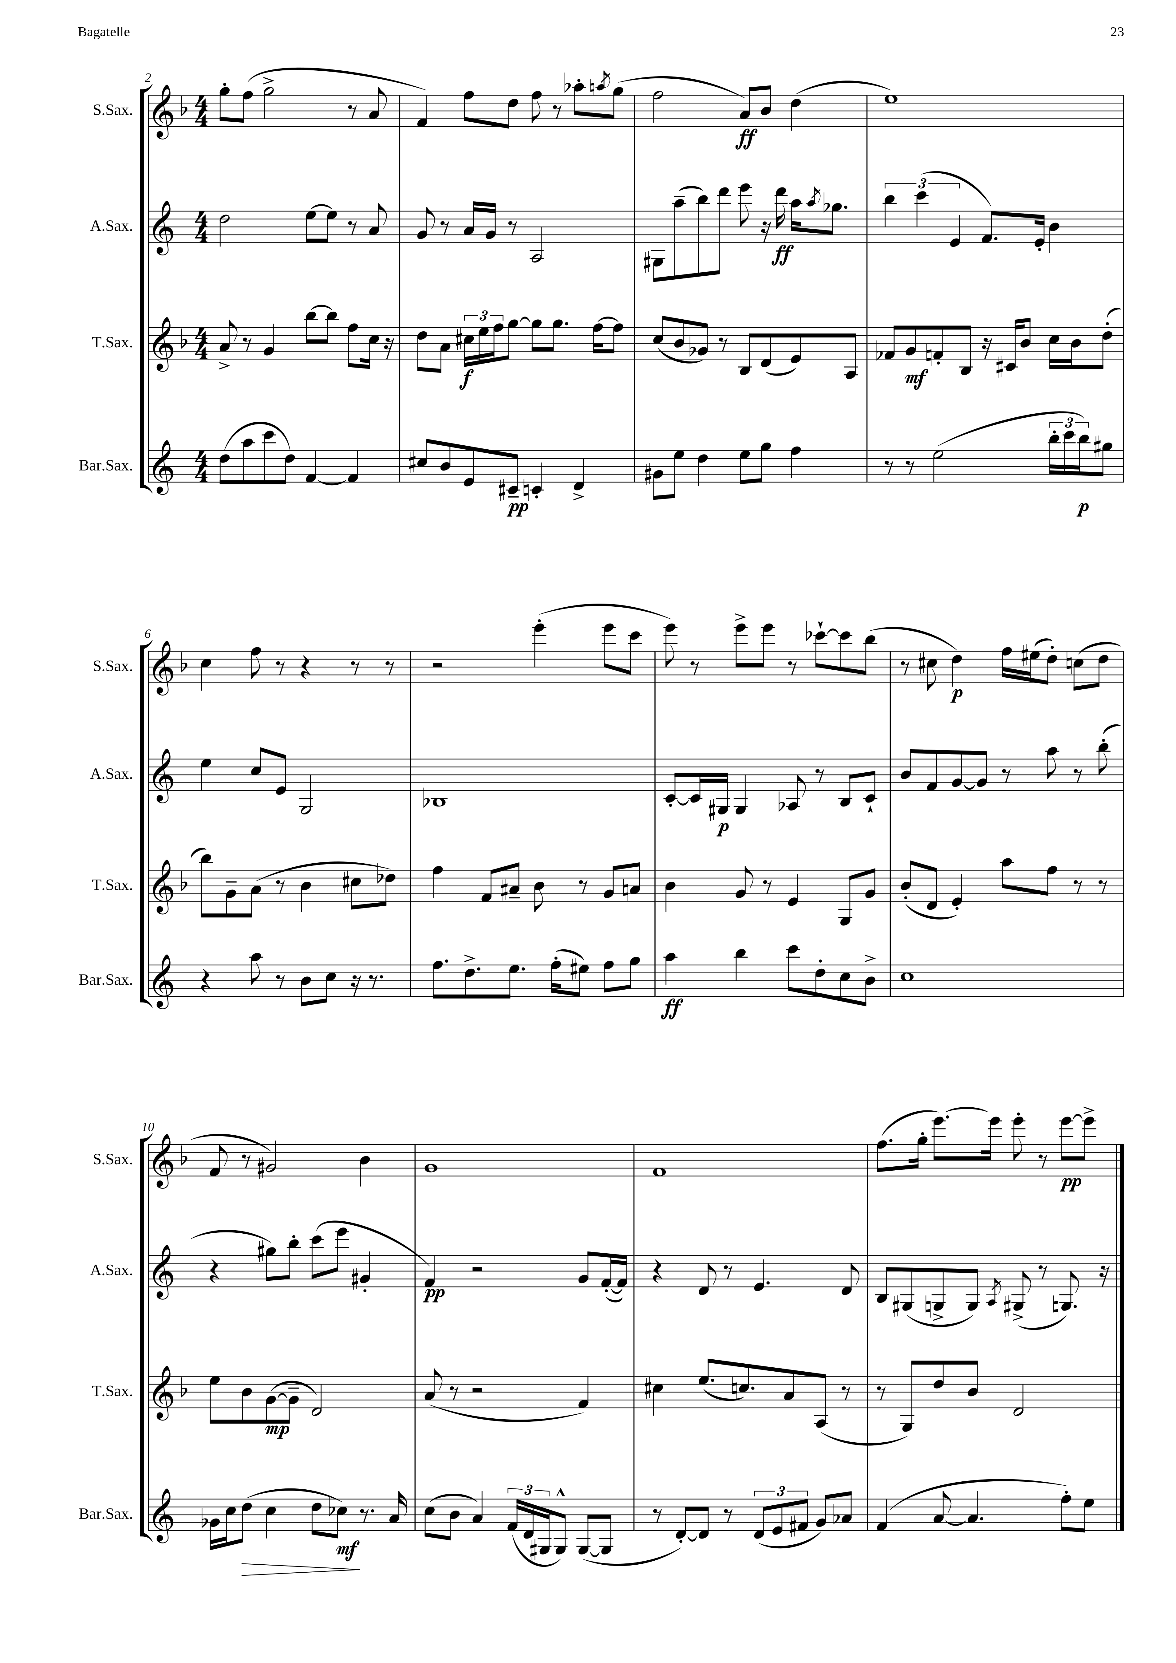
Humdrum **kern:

**kern	**kern	**kern	**kern
*staff4	*staff3	*staff2	*staff1
*clefG2	*clefG2	*clefG2	*clefG2
*k[]	*k[b-]	*k[]	*k[b-]
*M4/4	*M4/4	*M4/4	*M4/4
(8dd	8a^	2dd	8gg'
8aa	8r	.	(8ff
8ccc	4g	.	2gg^
8dd)	.	.	.
[4f	[8bb-	[8ee	.
.	8bb-]	8ee]	.
4f]	8ff	8r	8r
.	16cc	8a	8a
.	16r	.	.
=	=	=	=
8cc#	8dd	8g	4f)
8b	8a	8r	.
8e	24cc#	16a	8ff
.	24ee	.	.
.	.	16g	.
.	24ff	.	.
8c#~	[8gg	8r	8dd
4c'	8gg]	2A	8ff
.	8.gg	.	8r
4d^	.	.	8aa-'
.	[16ff	.	.
.	.	.	8qaa
.	8ff]	.	(8gg
=	=	=	=
8g#	(8cc	8G#	2ff
8ee	8b-	(8aa~	.
4dd	8g-)	8bb)	.
.	8r	8ddd	.
8ee	8B-	8eee	8a)
8gg	(8d	16r	8b-
.	.	16ddd	.
4ff	8e)	16aa	(4dd
.	.	8qaa	.
.	.	8.gg-	.
.	8A	.	.
=	=	=	=
8r	8f-	6bb	1ee)
8r	8g	.	.
.	.	(6ccc	.
(2ee	8f'	.	.
.	.	6e	.
.	8B-	.	.
.	16r	8.f)	.
.	16c#	.	.
.	8b-	.	.
.	.	16e'	.
24bb'	16cc	4b	.
24ccc	.	.	.
.	16b-	.	.
24bb)	.	.	.
8gg#	(8dd'	.	.
=	=	=	=
4r	8bb-)	4ee	4cc
.	8g~	.	.
8aa	(8a	8cc	8ff
8r	8r	8e	8r
8b	4b-	2G	4r
8cc	.	.	.
16r	8cc#	.	8r
8.r	.	.	.
.	8dd-)	.	8r
=	=	=	=
8.ff	4ff	1B-	2r
8.dd^	.	.	.
.	8f	.	.
8.ee	8a#~	.	.
.	8b-	.	(4eee'
(16ff'	.	.	.
8ee#)	8r	.	.
8ff	8g	.	8eee
8gg	8a	.	8ccc
=	=	=	=
4aa	4b-	[8c'	8eee)
.	.	16c]	8r
.	.	16G#	.
4bb	8g	4G#	8eee^
.	8r	.	8eee
8ccc	4e	8A-	8r
8dd'	.	8r	[8ccc-`
8cc	8G	8B	8ccc-]
8b^	8g	8c`	(8bb-
=	=	=	=
1cc	(8b-'	8b	8r
.	8d	8f	8cc#
.	4e')	[8g	4dd)
.	.	8g]	.
.	8aa	8r	16ff
.	.	.	(16ee#
.	8ff	8aa	8dd')
.	8r	8r	(8cc
.	8r	(8bb'	8dd
=	=	=	=
16g-	8ee	4r	8f
16cc	.	.	.
(8dd	8b-	.	8r
4cc	([8g	8gg#)	2g#)
.	8g~]	8bb'	.
8dd	2d)	(8ccc	.
8cc-)	.	8eee	.
8.r	.	4g#'	4b-
16a	.	.	.
=	=	=	=
(8cc	(8a	4f)	1g
8b	8r	.	.
4a)	2r	2r	.
(24f	.	.	.
24d	.	.	.
24G#	.	.	.
8G#^^)	.	.	.
([8G#	4f)	8g	.
8G#]	.	([16f'	.
.	.	16f])	.
=	=	=	=
8r	4cc#	4r	1f
[8d')	.	.	.
8d]	(8.ee	8d	.
8r	.	8r	.
.	8.cc)	.	.
(12d	.	4.e	.
12e	.	.	.
.	8a	.	.
12f#	.	.	.
8g)	(8A	.	.
8a-	8r	8d	.
=	=	=	=
(4f	8r	8B	(8.ff
.	8G)	(8G#	.
.	.	.	16gg'
[8a	8dd	8G^	[8.eee)
4.a]	8b-	8G)	.
.	.	.	16eee]
.	.	8qA	.
.	2d	(8G#^	8eee'
.	.	8r	8r
8ff')	.	8.G)	[8eee
8ee	.	.	8eee^]
.	.	16r	.
==	==	==	==
*-	*-	*-	*-
